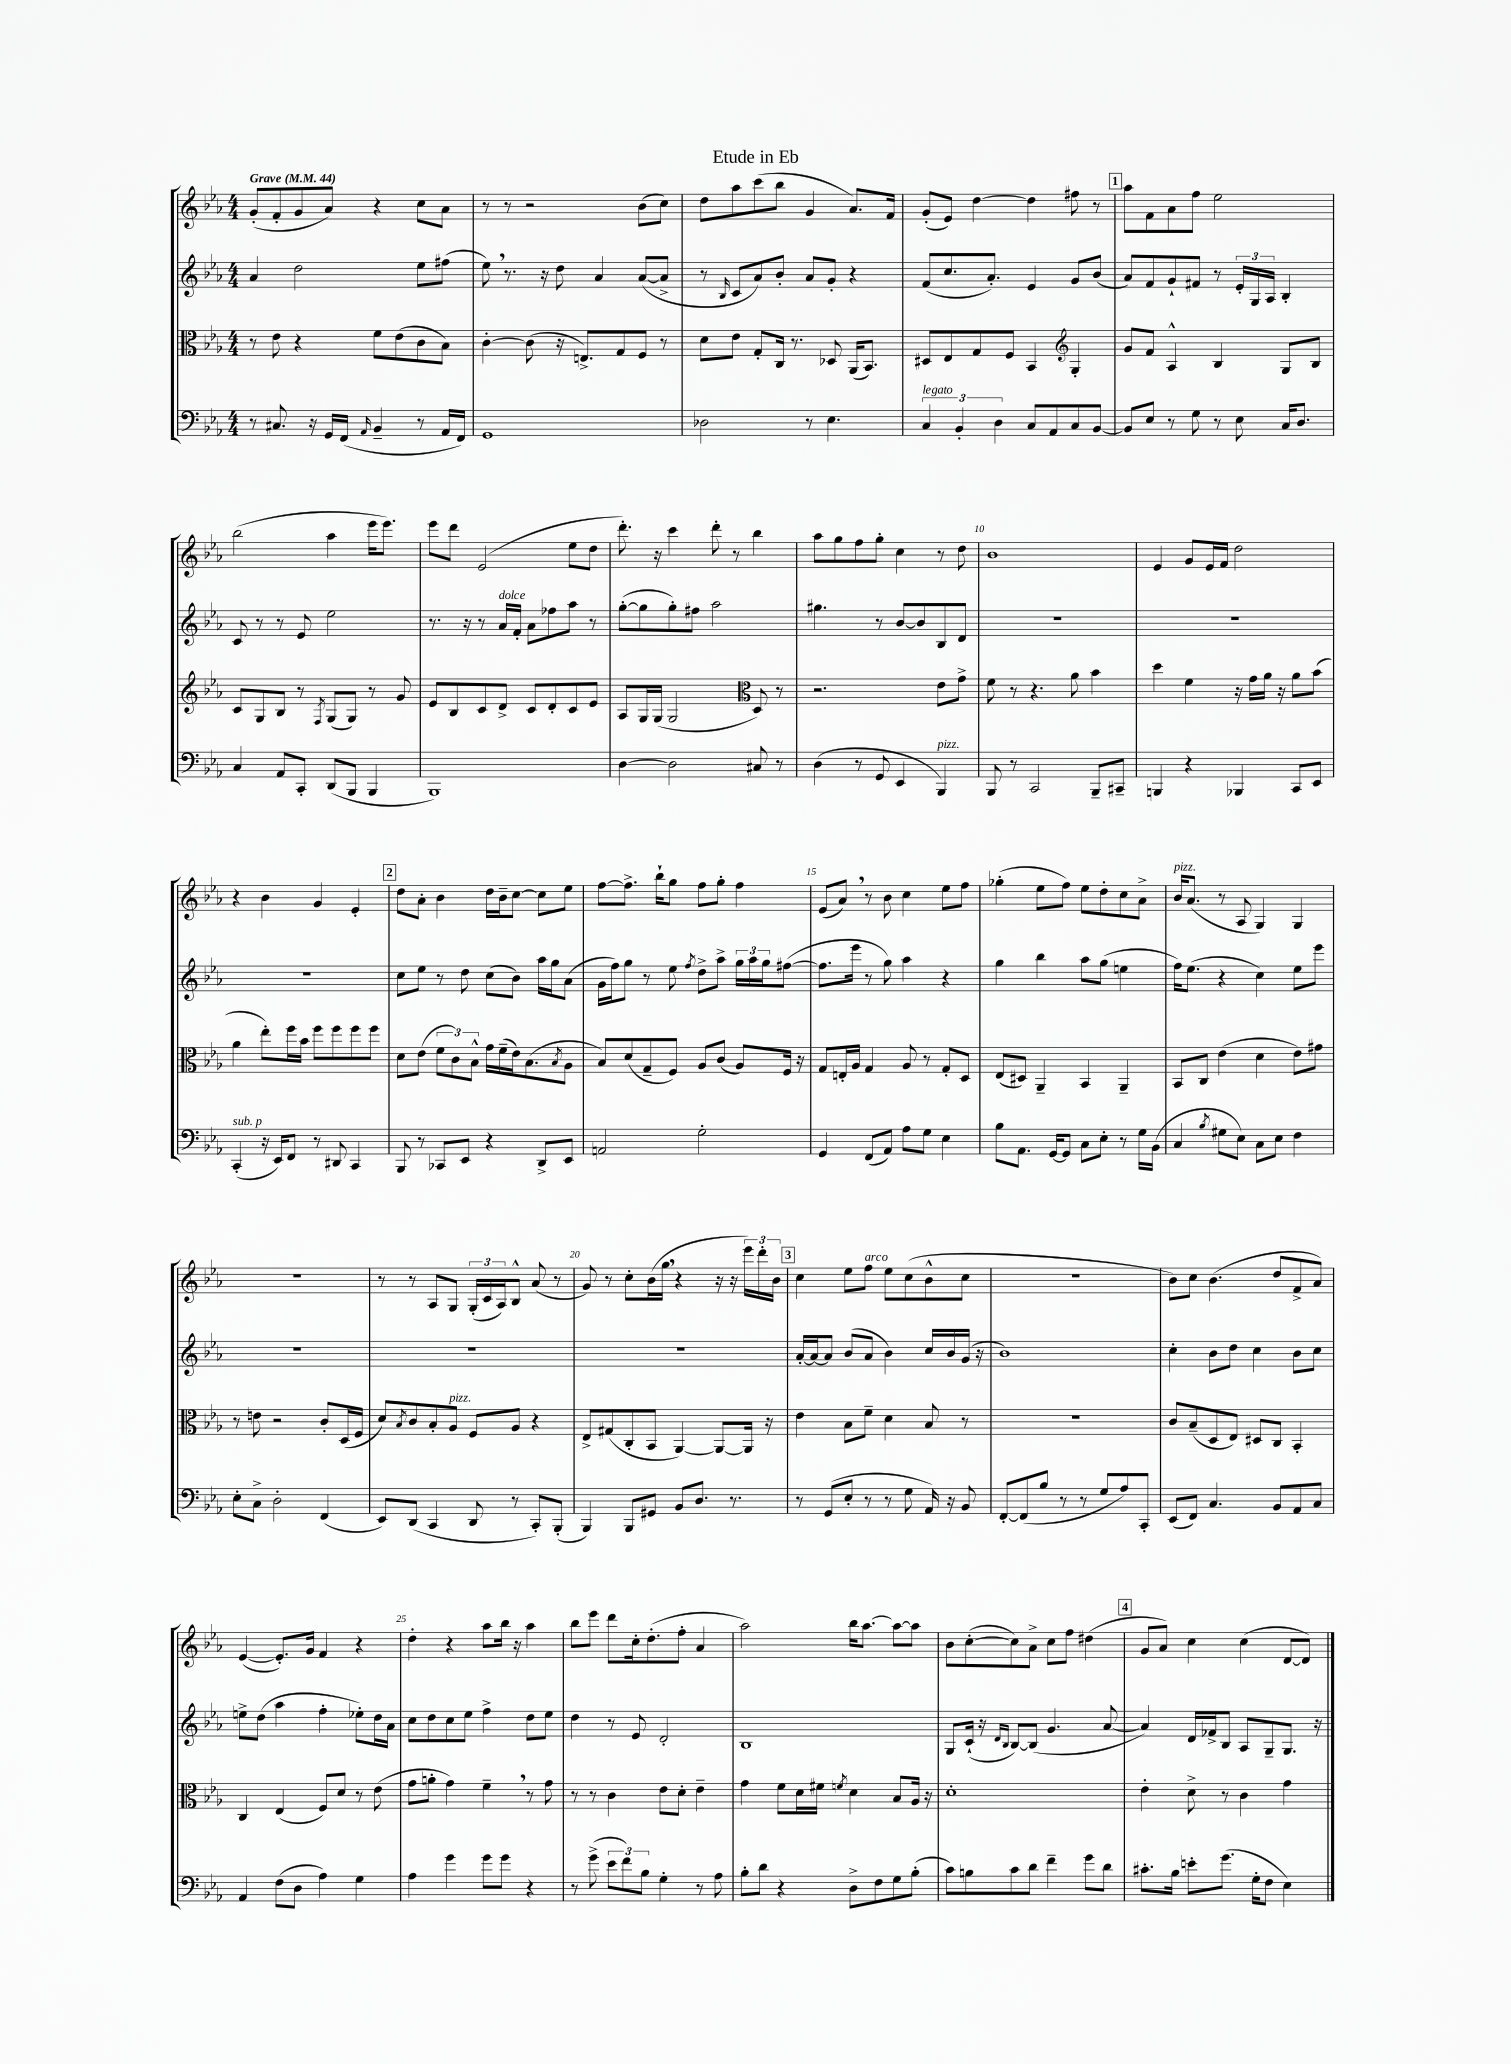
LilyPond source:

\header { title = "Etude in Eb" }
<<
\new StaffGroup <<
\new Staff = "s0" {
    \clef treble \key ees \major \numericTimeSignature \time 4/4 \tempo "Grave" 4 = 44
    g'8-.( f'8-. g'8 aes'8) r4 c''8 aes'8 |
    r8 r8 r2 bes'8( c''8) |
    d''8 aes''8 c'''8( bes''8 g'4 aes'8.) f'16 |
    g'8-.( ees'8) d''4~ d''4 fis''8 r8 |
    \mark \markup { \box "1" } aes''8 f'8 aes'8 f''8 ees''2 |
    bes''2( aes''4 ees'''16 ees'''8.) |
    ees'''8 d'''8 ees'2( ees''8 d''8 |
    d'''8.-.) r16 c'''4 d'''8-. r8 bes''4 |
    aes''8 g''8 f''8 g''8-. c''4 r8 d''8 |
    bes'1 |
    ees'4 g'8 ees'16 f'16 d''2 |
    r4 bes'4 g'4 ees'4-. |
    \mark \markup { \box "2" } d''8 aes'8-. bes'4 d''16 bes'16-- c''8~ c''8 ees''8 |
    f''8~ f''8.-> bes''16-! g''8 f''8 g''8-. f''4 |
    ees'8( aes'8) \breathe r8 bes'8 c''4 ees''8 f''8 |
    ges''4-.( ees''8 f''8) ees''8 d''8-. c''8 aes'8-> |
    bes'16^\markup { \italic "pizz." } aes'8.( r8 aes8 g4) g4 |
    R1 |
    r8 r8 aes8 g8 \tuplet 3/2 { g16-.( c'16 aes16) } bes8-^ aes'8( r8 |
    g'8) r8 c''8-. bes'16( g''16 \breathe r4 r16 r16 \tuplet 3/2 { ees'''16) d'''16-. bes'16 } |
    \mark \markup { \box "3" } c''4 ees''8 f''8^\markup { \italic "arco" } ees''8 c''8( bes'8-^ c''8 |
    R1 |
    bes'8) c''8 bes'4.( d''8 f'8-> aes'8) |
    ees'4~( ees'8.-.) g'16 f'4 r4 |
    d''4-. r4 aes''8 bes''16 r16 aes''4 |
    bes''8 ees'''8 d'''8 c''16-. d''8.-.( f''8-. aes'4 |
    aes''2) bes''16 aes''8.~ aes''8~ aes''8 |
    bes'8 c''8~-.( c''8) aes'8-> c''8 f''8 dis''4( |
    \mark \markup { \box "4" } g'8 aes'8) c''4 c''4( d'8~ d'8) \bar "|." |
}
\new Staff = "s1" {
    \clef treble \key ees \major \numericTimeSignature \time 4/4
    aes'4 d''2 ees''8 fis''8( |
    ees''8) \breathe r8. r16 d''8 aes'4 aes'8~( aes'8-> |
    r8 \grace { bes16 } c'8 aes'8) bes'8-. aes'8 g'8-. r4 |
    f'8( c''8. aes'8.-.) ees'4 g'8 bes'8( |
    \mark \markup { \box "1" } aes'8) f'8 g'8-! fis'8 r8 \tuplet 3/2 { ees'16-. g16 aes16 } bes4-. |
    c'8 r8 r8 ees'8 ees''2 |
    r8. r16 r8 aes'16^\markup { \italic "dolce" } f'16-. aes'8 fes''8 aes''8 r8 |
    g''8~-.( g''8 g''8-.) fis''8 aes''2 |
    gis''4. r8 bes'8~ bes'8 bes8 d'8 |
    R1 |
    R1 |
    R1 |
    \mark \markup { \box "2" } c''8 ees''8 r8 d''8 c''8( bes'8) aes''16 g''16 aes'8( |
    g'16 f''16) g''8 r8 ees''8 \acciaccatura { f''8 } d''8-> aes''8-> \tuplet 3/2 { g''16 aes''16 g''16 } fis''8~( |
    fis''8. ees'''16 r8 g''8) aes''4 r4 |
    g''4 bes''4 aes''8 g''8( e''4 |
    f''16) ees''8.( r4 c''4) ees''8 ees'''8 |
    R1 |
    R1 |
    R1 |
    \mark \markup { \box "3" } aes'16~-. aes'16~ aes'8 bes'8( aes'8 bes'4) c''16 bes'16 g'16( r16 |
    bes'1) |
    c''4-. bes'8 d''8 c''4 bes'8 c''8 |
    e''8-> d''8( aes''4 f''4-. ees''8-.) d''16 aes'16 |
    c''8 d''8 c''8 ees''8 f''4-> d''8 ees''8 |
    d''4 r8 ees'8 d'2-. |
    bes1 |
    g8 c'16-!( r16 \grace { d'16 bes16 } bes8~) bes8( g'4. aes'8~ |
    \mark \markup { \box "4" } aes'4) d'16 fes'16-> bes8 aes8 g8-- g8. r16 \bar "|." |
}
\new Staff = "s2" {
    \clef alto \key ees \major \numericTimeSignature \time 4/4
    r8 ees'8 r4 f'8 ees'8( c'8 bes8) |
    c'4~-. c'8( r16 e8.->) g8 f8 r8 |
    d'8 ees'8 g8-. c16 r8. des8 aes,16( bes,8.) |
    dis8 ees8 g8 f8 bes,4 \clef treble g4-. |
    \mark \markup { \box "1" } g'8 f'8 aes4-^ bes4 g8 bes8 |
    c'8 g8 bes8 r8 \acciaccatura { f8 } g8( g8) r8 g'8 |
    ees'8 bes8 c'8 d'8-> c'8 d'8-. c'8 ees'8 |
    aes8 g16 g16( g2 \clef alto d8) r8 |
    r2. ees'8 g'8-> |
    f'8 r8 r4. aes'8 bes'4 |
    d''4 f'4 r16 g'16 aes'16 r16 aes'8 bes'8( |
    aes'4 ees''8-.) f''16 bes'16 f''8 f''8 f''8 f''8 |
    \mark \markup { \box "2" } d'8 ees'8( \tuplet 3/2 { f'8 c'8) bes8-^ } g'16 f'16--( ees'16) bes8.( \acciaccatura { bes8 } aes8 |
    bes8) d'8( g8-- f8) aes8 c'8( aes8) f16 r16 |
    g8 e16-. aes16 g4 aes8 r8 g8-. d8 |
    ees8( dis8) aes,4-- bes,4 aes,4-- |
    bes,8 c8 ees'4( d'4 ees'8) gis'8 |
    r8 e'8 r2 c'8-. d16( f16 |
    d'8) \acciaccatura { bes8 } c'8 bes8-. aes8^\markup { \italic "pizz." } f8 aes8 r4 |
    ees8-> gis8( c8-. bes,8 aes,4~) aes,8~ aes,16 r16 |
    \mark \markup { \box "3" } ees'4 bes8 f'8-- d'4 bes8 r8 |
    r1 |
    c'8 bes8--( d8 ees8) dis8 c8 bes,4-. |
    c4 ees4( f8) d'8 r8 ees'8( |
    g'8 a'8-. g'4) f'4-- \breathe r8 g'8 |
    r8 r8 c'4 ees'8 d'8-. ees'4-- |
    g'4 f'8 d'16 fis'16 \acciaccatura { f'8 } d'4 bes8 aes16 r16 |
    d'1-. |
    \mark \markup { \box "4" } ees'4-. d'8-> r8 c'4 g'4 \bar "|." |
}
\new Staff = "s3" {
    \clef bass \key ees \major \numericTimeSignature \time 4/4
    r8 cis8. r16 g,16 f,16( \grace { aes,16 } bes,4-- r8 aes,16 f,16) |
    g,1 |
    des2 r8 ees4. |
    \tuplet 3/2 { c4^\markup { \italic "legato" } bes,4-. d4 } c8 aes,8 c8 bes,8~ |
    \mark \markup { \box "1" } bes,8 ees8 r8 g8 r8 ees8 c16 d8. |
    c4 aes,8 c,8-. d,8( bes,,8 bes,,4 |
    bes,,1) |
    d4~ d2 cis8 r8 |
    d4( r8 g,8 ees,4 bes,,4^\markup { \italic "pizz." }) |
    bes,,8 r8 c,2 bes,,8-- cis,8-- |
    b,,4 r4 bes,,4 c,8 ees,8 |
    c,4-.^\markup { \italic "sub. p" }( r16 ees,16) f,8 r8 dis,8 c,4 |
    \mark \markup { \box "2" } bes,,8 r8 ces,8 ees,8 r4 d,8-> ees,8 |
    a,2 g2-. |
    g,4 f,8( aes,8) aes8 g8 ees4 |
    bes8 aes,8. g,16~ g,8 c8 ees8-. r8 g16 bes,16( |
    c4 \acciaccatura { bes8 } gis8 ees8) c8 ees8 f4 |
    ees8-. c8-> d2-. f,4( |
    ees,8) d,8( c,4 d,8 r8 c,8-.) bes,,8-.( |
    bes,,4) bes,,8 gis,8 bes,8 d8. r8. |
    \mark \markup { \box "3" } r8 g,8( ees8-. r8 r8 g8 aes,16) r16 bes,8 |
    f,8~-. f,8( bes8 r8 r8 g8 aes8) c,8-. |
    ees,8( f,8) c4. bes,8 aes,8 c8 |
    aes,4 f8( d8 aes4) g4 |
    aes4 g'4 g'8 g'8 r4 |
    r8 g'8->( \tuplet 3/2 { ees'8 f'8) bes8 } g4-. r8 aes8 |
    bes8-. d'8 r4 d8-> f8 g8 bes8-.( |
    c'8) b8 c'8 d'8 f'4-- g'8 d'8 |
    \mark \markup { \box "4" } cis'8.-. bes16 e'8-. g'8.( g16-. f8 ees4) \bar "|." |
}
>>
>>
\layout { \context { \Score \override BarNumber.break-visibility = ##(#f #t #t) barNumberVisibility = #(every-nth-bar-number-visible 5) } }
